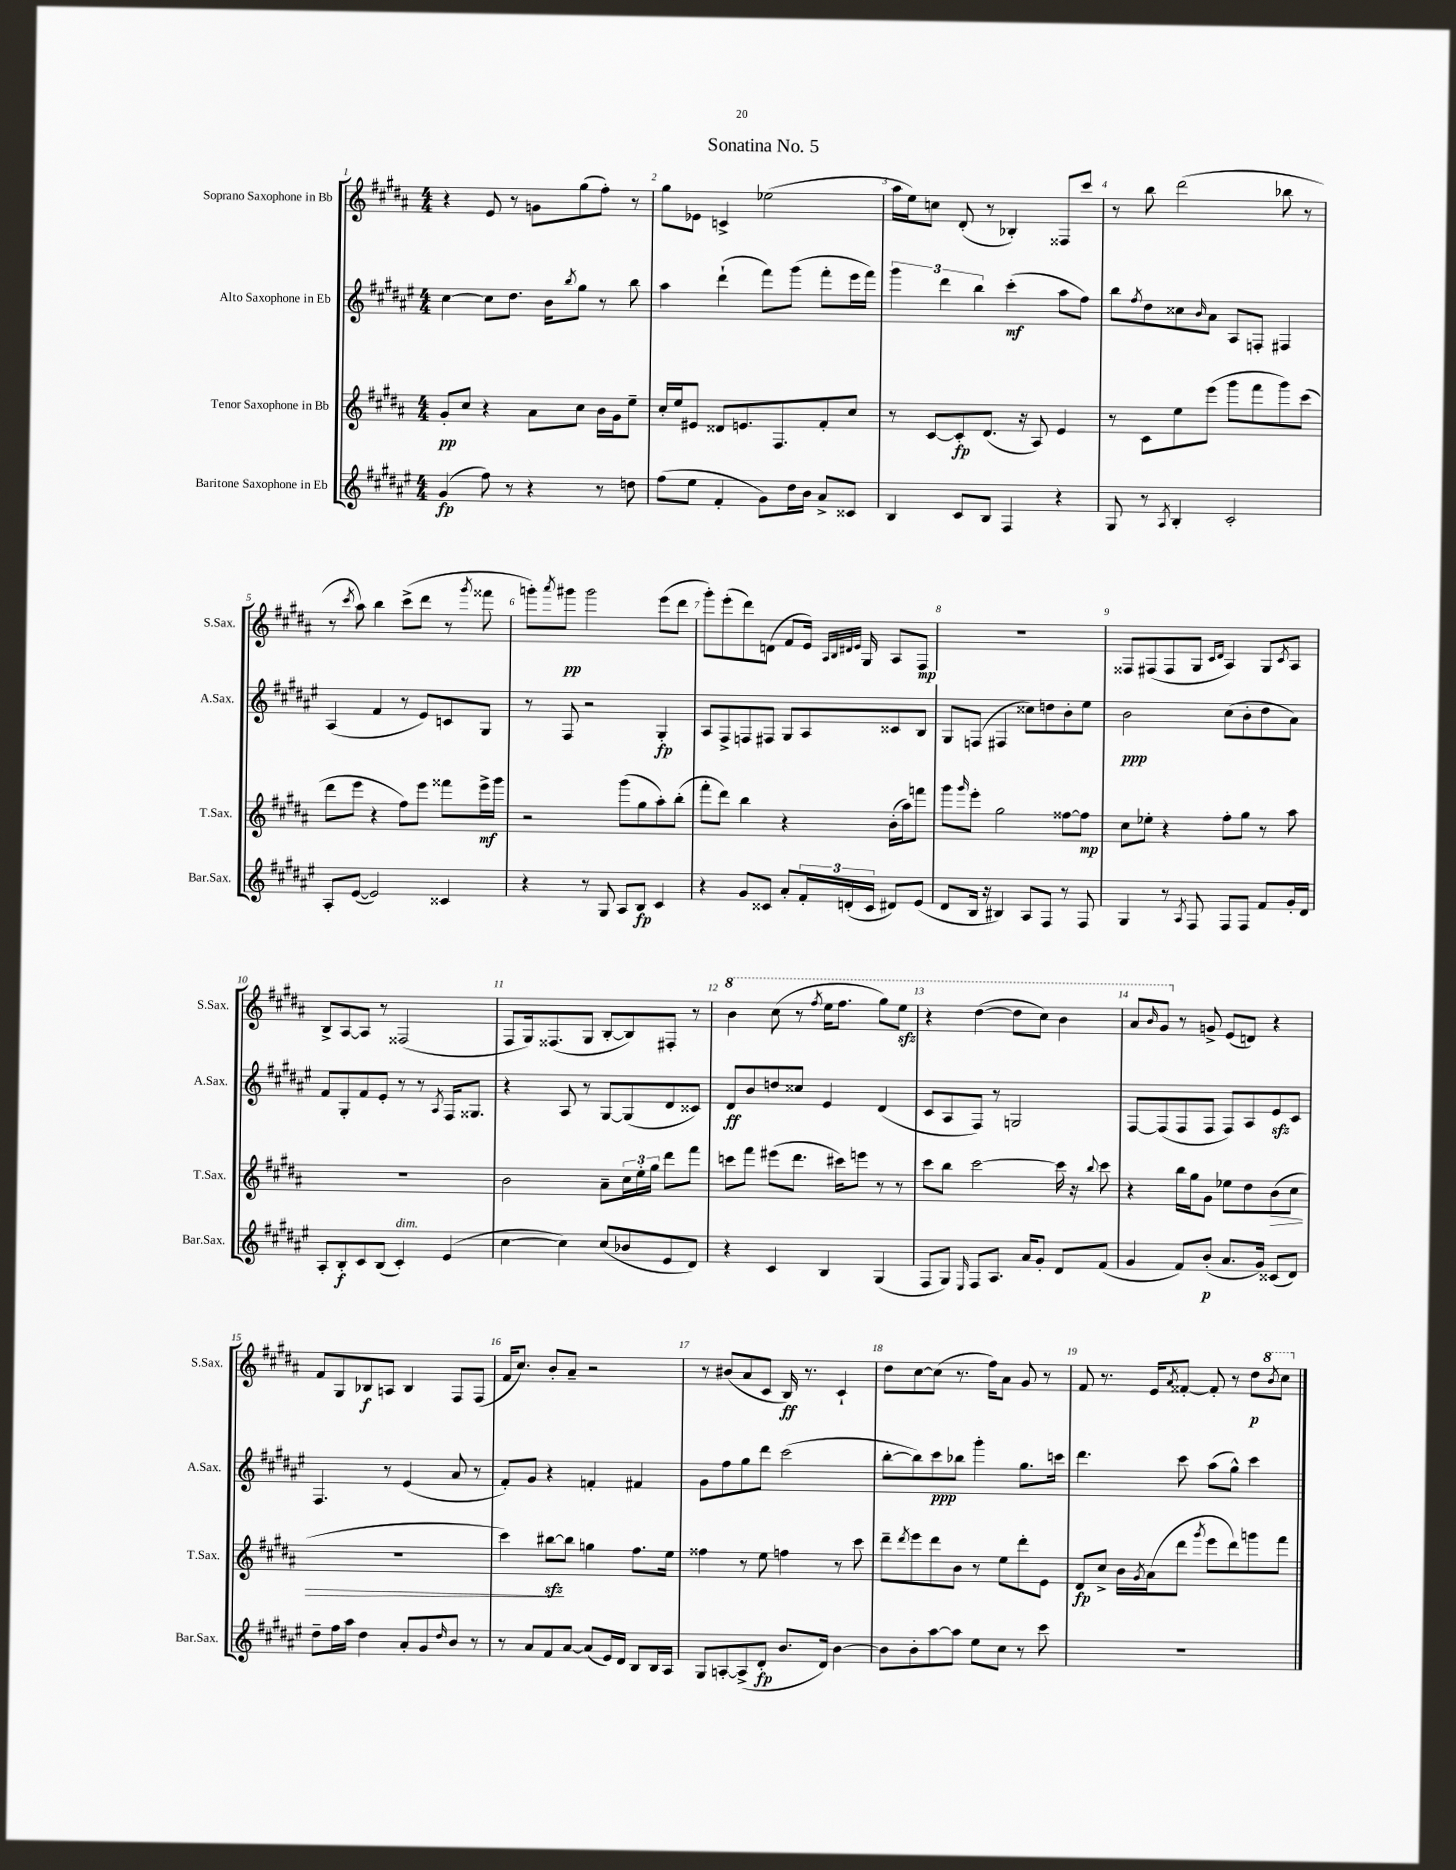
\header { title = "Sonatina No. 5" }
<<
\new StaffGroup <<
\new Staff = "s0" \with { instrumentName = "Soprano Saxophone in Bb" shortInstrumentName = "S.Sax." } {
    \clef treble \key b \major \numericTimeSignature \time 4/4
    r4 e'8 r8 g'8 gis''8( fis''8-.) r8 |
    gis''8 ees'8 c'4-> ees''2( |
    ais''16 e''16) c''8 dis'8-.( r8 bes4-.) fisis8 cis'''8 |
    r8 b''8 dis'''2( bes''8 r8 |
    r8 \acciaccatura { cis'''8 } ais''8) b''4 cis'''8->( dis'''8 r8 \acciaccatura { gis'''8 } fisis'''8 |
    g'''8-.) \acciaccatura { ais'''8 } gis'''8\pp gis'''2 e'''8( dis'''8 |
    gis'''8-.) e'''8-.( dis'''8) d'8( fis'8 e'16) \grace { ais32 b32 dis'32 e'32 } gis16 ais8 fis8\mp |
    R1 |
    fisis8 fis8( fis8 gis8 \grace { cis'16 dis'16 } ais4) gis8 \acciaccatura { cis'8 } ais8 |
    b8-> ais8~ ais8 r8 fisis2( |
    fis8 gis16) fisis8.( gis8 b8~-. b8) fis8-. r8 |
    \ottava #1 b''4 cis'''8( r8 \acciaccatura { fis'''8 } e'''16 fis'''8. gis'''8) e'''8\sfz |
    r4 dis'''4~( dis'''8 cis'''8) b''4 |
    ais''8 \grace { b''16 } gis''8 \ottava #0 r8 g'8-> e'8( d'8) r4 |
    fis'8 gis8 bes8\f a8 bes4 fis8 fis8( |
    fis'16 cis''8.) b'8-. ais'8-- r2 |
    r8 bis'8( ais'8 cis'8 b16\ff) r8. cis'4-! |
    dis''8 cis''8~ cis''8( r8. fis''16) ais'8 gis'8 r8 |
    fis'8 r8. e'16 \acciaccatura { ais'8 } fisis'8~-. fisis'8-. r8 dis''8\p \ottava #1 \acciaccatura { b''8 } cis'''8 \ottava #0 \bar "|." |
}
\new Staff = "s1" \with { instrumentName = "Alto Saxophone in Eb" shortInstrumentName = "A.Sax." } {
    \clef treble \key fis \major \numericTimeSignature \time 4/4
    cis''4~ cis''8 dis''8. b'16 \acciaccatura { b''8 } gis''8 r8 b''8 |
    ais''4 dis'''4-!( fis'''8) gis'''8( fis'''8-. eis'''16 fis'''16) |
    \tuplet 3/2 { gis'''4 dis'''4 b''4 } cis'''4-.\mf( ais''8 fis''8) |
    b''8 \acciaccatura { fis''8 } dis''8 cisis''8 \grace { b'16 } ais'8 ais8 f8-. fis4 |
    ais4( fis'4 r8 eis'8) c'8 gis8 |
    r8 fis8 r2 gis4-.\fp |
    ais8 fis8-> f8 fis8 gis8 ais8 cisis'8 b8 |
    gis8 f8( fis4 cisis''8) d''8 b'8-. eis''8 |
    b'2\ppp cis''8( b'8-. dis''8 ais'8) |
    fis'8 gis8-. fis'8 eis'8-. r8 r8 \acciaccatura { ais8 } fis16 gisis8. |
    r4 ais8 r8 gis8~ gis8( dis'8 cisis'8) |
    dis'8\ff b'8 d''8 cisis''8 eis'4 dis'4( |
    cis'8 ais8 fis8) r8 g2 |
    fis8~ fis8( fis8 fis8 fis8) ais8 eis'8\sfz cis'8 |
    fis4. r8 eis'4( ais'8 r8 |
    fis'8-.) gis'8 r4 f'4-. fis'4 |
    gis'8 fis''8 gis''8 dis'''8 cis'''2( |
    b''8~-. b''8) cis'''8\ppp bes''8 gis'''4-. gis''8. c'''16 |
    dis'''4. cis'''8 ais''8( gis''8-^) cis'''4 \bar "|." |
}
\new Staff = "s2" \with { instrumentName = "Tenor Saxophone in Bb" shortInstrumentName = "T.Sax." } {
    \clef treble \key b \major \numericTimeSignature \time 4/4
    gis'8-.\pp cis''8 r4 ais'8 cis''8 b'16 gis'16 e''8-- |
    cis''16-. e''16 eis'8 disis'8 e'8. fis8. fis'8-. cis''8 |
    r8 cis'8~ cis'8-.\fp dis'8.( r16 ais8) e'4 |
    r8 cis'8 e''8 e'''8( gis'''8 fis'''8 gis'''8) cis'''8( |
    dis'''8 e'''8 r4 fis''8) e'''8 fisis'''8 e'''16->\mf gis'''16 |
    r2 gis'''8( gis''8 ais''8-.) b''8-.( |
    fis'''8-. dis'''8) b''4 r4 b'16-.( ais''16) f'''8 |
    gis'''8 \grace { gis'''16 } e'''8-. gis''2 fisis''8~ fisis''8\mp |
    cis''8 ees''8-. r4 fis''8-. gis''8 r8 ais''8 |
    R1 |
    b'2 ais'8-- \tuplet 3/2 { cis''16 e''16-. gis''16 } dis'''8 fis'''8 |
    c'''8 fis'''8 eis'''8( dis'''8. cis'''16) e'''8 r8 r8 |
    cis'''8 b''8 cis'''2~ cis'''16 r16 \appoggiatura { b''8 } cis'''8 |
    r4 b''16 gis''16 gis'8 ees''8 dis''8 b'8\>( cis''8 |
    R1 |
    cis'''4) bis''8~\sfz\! bis''8 g''4 fis''8. e''16 |
    fisis''4 r8 e''8 f''4 r8 cis'''8 |
    dis'''8-- \acciaccatura { dis'''8 } e'''8 dis'''8 b'8 r8 e''8 dis'''8-. e'8 |
    dis'8\fp cis''8-> b'16 \acciaccatura { gis'8 } ais'16( dis'''8 \acciaccatura { gis'''8 } e'''8 dis'''8) g'''8 fis'''8 \bar "|." |
}
\new Staff = "s3" \with { instrumentName = "Baritone Saxophone in Eb" shortInstrumentName = "Bar.Sax." } {
    \clef treble \key fis \major \numericTimeSignature \time 4/4
    gis'4\fp( fis''8) r8 r4 r8 d''8 |
    fis''8( eis''8 fis'4-. gis'8) dis''16 b'16 ais'8-> cisis'8 |
    b4 cis'8 b8 fis4 r4 |
    gis8 r8 \acciaccatura { ais8 } b4-. cis'2-. |
    ais8-. eis'8~( eis'2) cisis'4 |
    r4 r8 gis8 ais8 b8\fp cis'4 |
    r4 gis'8 cisis'8 ais'8-. \tuplet 3/2 { fis'16-. d'16-.( cisis'16 } dis'8) eis'8( |
    dis'8 b16 r16 bis4) ais8 fis8 r8 fis8 |
    gis4 r8 \acciaccatura { ais8 } fis8 fis8 fis8 fis'8 gis'16-. dis'16 |
    ais8-. b8-.\f cis'8 b8( cis'4-.^\markup { \italic "dim." }) eis'4( |
    cis''4~ cis''4) cis''8( bes'8 eis'8 dis'8) |
    r4 cis'4 b4 gis4( |
    fis8 gis8) \grace { eis16 } fis8 ais8. ais'16 gis'8-. dis'8 fis'8( |
    gis'4 fis'8) b'8-.\p( ais'8. gis'16) cisis'8( dis'8) |
    dis''8-- fis''16 ais''16 dis''4 ais'8-. gis'8 \grace { dis''16 } b'8 r8 |
    r8 ais'8 fis'8 ais'8~ ais'8( eis'16) dis'16 b8 b16 ais16 |
    gis8 a8~-. a8->( dis'8-.\fp b'8. dis'16) b'4~ |
    b'8 b'8-. ais''8~ ais''8 eis''8 cis''8 r8 cis'''8 |
    R1 \bar "|." |
}
>>
>>
\layout { \context { \Score \override BarNumber.break-visibility = ##(#f #t #t) barNumberVisibility = #all-bar-numbers-visible } }
